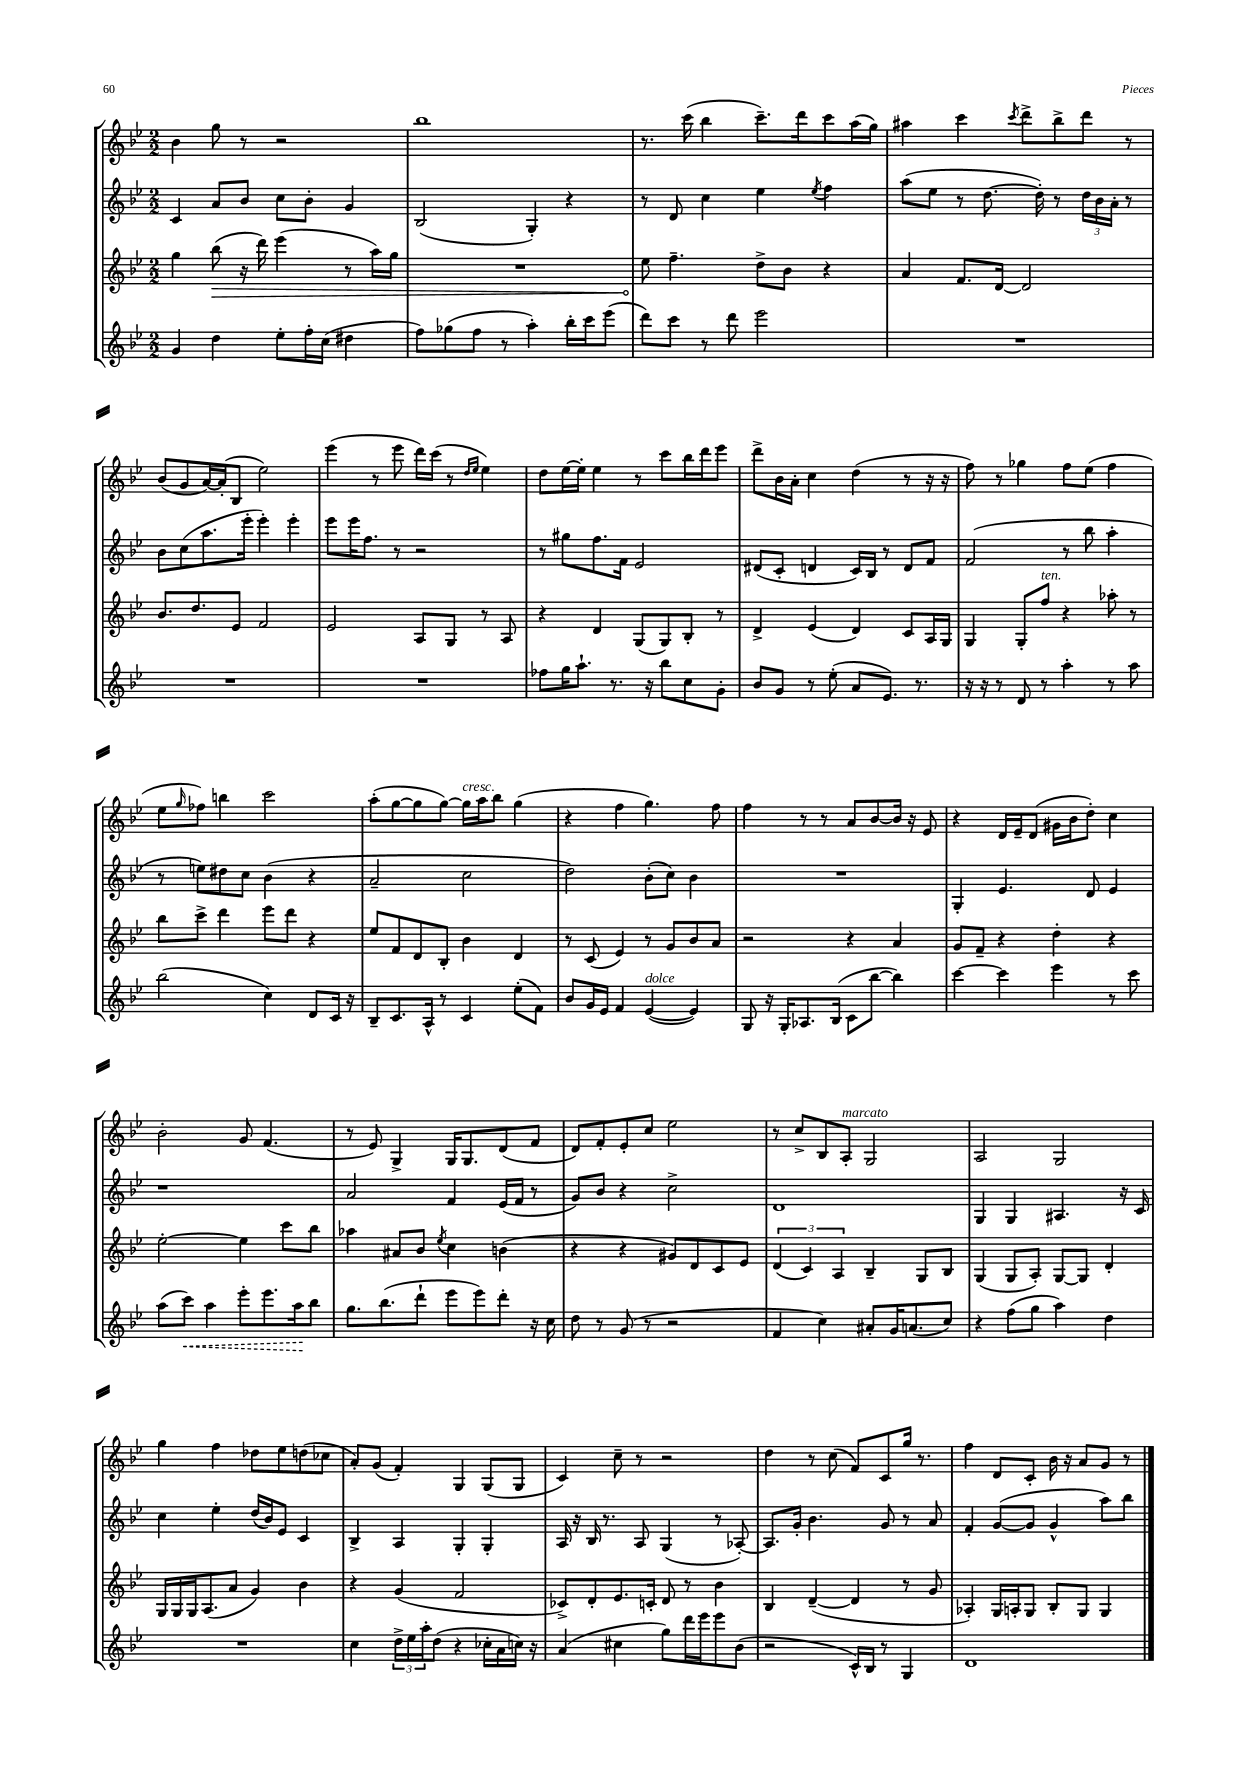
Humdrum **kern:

**kern	**dynam	**kern	**dynam	**kern	**kern
*part4	*part4	*part3	*part3	*part2	*part1
*staff4	*staff4	*staff3	*staff3	*staff2	*staff1
*clefG2	*	*clefG2	*	*clefG2	*clefG2
*k[b-e-]	*	*k[b-e-]	*	*k[b-e-]	*k[b-e-]
*M2/2	*	*M2/2	*	*M2/2	*M2/2
=20	=20	=20	=20	=20	=20
4g/	.	4gg\	.	4c/	4b-\
!	!	!	!LO:HP:b	!	!
4dd\	.	(8bb-\	>	8a/L	8gg\
.	.	16r	.	8b-/J	8r
.	.	16ddd\)	.	.	.
8ee-'\L	.	(4eee-\	.	8cc\L	2r
16ff'\L	.	.	.	8b-'\J	.
(16cc\JJ	.	.	.	.	.
4dd#X\	.	8r	.	4g/	.
.	.	16aa\LL)	.	.	.
.	.	16gg\JJ	.	.	.
=21	=21	=21	=21	=21	=21
8ff\L)	.	1r	.	(2B-/	1bb-
(8gg-X\	.	.	.	.	.
8ff\J	.	.	.	.	.
8r	.	.	.	.	.
4aa'\)	.	.	.	4G'/)	.
16bb-'\LL	.	.	.	4r	.
16ccc\J	.	.	.	.	.
(8eee-\J	.	.	.	.	.
=22	=22	=22	=22	=22	=22
8ddd\L)	.	8ee-\	.	8r	8.r
8ccc\J	.	4.ff~\	]	8d/	.
.	.	.	.	.	(16ccc\
8r	.	.	.	4cc\	4bb-\
8ddd\	.	.	.	.	.
2eee-\	.	8dd^\L	.	4ee-\	8.ccc~\L)
.	.	8b-\J	.	.	.
.	.	.	.	.	16ddd\k
.	.	.	.	8qee-/	.
.	.	4r	.	4ff\	8ccc\
.	.	.	.	.	(16aa\L
.	.	.	.	.	16gg\JJ)
=23	=23	=23	=23	=23	=23
1r	.	4a/	.	(8aa\L	4aa#X\
.	.	.	.	8ee-\J	.
.	.	8.f/L	.	8r	4ccc\
.	.	.	.	[8.dd\	.
.	.	[16d/Jk	.	.	.
.	.	.	.	.	8qccc/
.	.	2d/]	.	.	8ddd^\L
.	.	.	.	16dd'\])	.
.	.	.	.	8r	8bb-^\
.	.	.	.	24dd\LL	8ddd\J
.	.	.	.	24b-\	.
.	.	.	.	24a'\JJ	.
.	.	.	.	8r	8r
!!LO:LB:g=z
=24	=24	=24	=24	=24	=24
1r	.	8.b-/L	.	8b-\L	(8b-/L
.	.	.	.	(8cc\	8g/
.	.	8.dd/	.	.	.
.	.	.	.	8.aa\	[16a/L)
.	.	.	.	.	(16a'/J]
.	.	8e-/J	.	.	8B-/J
.	.	.	.	16eee-'\Jk	.
.	.	2f/	.	4eee-'\)	2ee-\)
.	.	.	.	4eee-'\	.
=25	=25	=25	=25	=25	=25
1r	.	2e-/	.	8eee-\L	(4eee-\
.	.	.	.	16eee-\K	.
.	.	.	.	8.ff\J	.
.	.	.	.	.	8r
.	.	.	.	8r	8eee-\
.	.	8A/L	.	2r	16ddd\LL)
.	.	.	.	.	(16ccc\JJ
.	.	8G/J	.	.	8r
.	.	.	.	.	16qqdd/LL
.	.	.	.	.	16qqee-/JJ
.	.	8r	.	.	4ee-\)
.	.	8A/	.	.	.
=26	=26	=26	=26	=26	=26
8ff-X\L	.	4r	.	8r	8dd\L
16gg\K	.	.	.	8gg#X\L	[16ee-\L
8.aa`\J	.	.	.	.	16ee-'\JJ]
.	.	4d/	.	8.ff\	4ee-\
8.r	.	.	.	.	.
.	.	.	.	16f\Jk	.
.	.	(8G/L	.	2e-/	8r
16r	.	.	.	.	.
8bb-\L	.	8G/)	.	.	8ccc\L
8cc\	.	8B-'/J	.	.	16bb-\L
.	.	.	.	.	16ddd\J
8g'\J	.	8r	.	.	8eee-\J
=27	=27	=27	=27	=27	=27
8b-/L	.	4d^/	.	(8d#X/L	8ddd^\L
8g/J	.	.	.	8c'/J	16b-\L
.	.	.	.	.	16a'\JJ
8r	.	(4e-/	.	4dn/	4cc\
(8ee-'\	.	.	.	.	.
8a/L	.	4d/)	.	16c/LL)	(4dd\
.	.	.	.	16B-/JJ	.
8.e-/J)	.	.	.	8r	.
.	.	8c/L	.	8d/L	8r
8.r	.	.	.	.	.
.	.	16A/L	.	8f/J	16r
.	.	16G/JJ	.	.	16r
=28	=28	=28	=28	=28	=28
16r	.	4G/	.	(2f/	8ff\)
16r	.	.	.	.	.
8r	.	.	.	.	8r
8d/	.	8G'/L	.	.	4gg-X\
!	!	!LO:TX:a:i:t=ten.	!	!	!
8r	.	8ff/J	.	.	.
4aa'\	.	4r	.	8r	8ff\L
.	.	.	.	8bb-\	(8ee-\J
8r	.	8aa-X'\	.	4aa'\	4ff\
8aa\	.	8r	.	.	.
!!LO:LB:g=z
=29	=29	=29	=29	=29	=29
(2bb-\	.	8bb-\L	.	8r	8ee-\L
.	.	.	.	.	16qqgg/
.	.	8ccc^\J	.	8een\L)	8ff-X\J)
.	.	4ddd\	.	8dd#X\	4bbn\
.	.	.	.	8cc\J	.
4cc\)	.	8eee-\L	.	(4b-\	2ccc\
.	.	8ddd\J	.	.	.
8d/L	.	4r	.	4r	.
16c/Jk	.	.	.	.	.
16r	.	.	.	.	.
=30	=30	=30	=30	=30	=30
8B-~/L	.	8ee-/L	.	2a~/	(8aa'\L
8.c/	.	8f/	.	.	[8gg\
.	.	8d/	.	.	8gg\]
16A^^/Jk	.	.	.	.	.
8r	.	8B-'/J	.	.	[8gg\J)
!	!	!	!	!	!LO:TX:a:i:t=cresc.
4c/	.	4b-\	.	2cc\	16gg\LL]
.	.	.	.	.	16aa\J
.	.	.	.	.	8bb-\J
(8ee-'\L	.	4d/	.	.	(4gg\
8f\J)	.	.	.	.	.
=31	=31	=31	=31	=31	=31
8b-/L	.	8r	.	2dd\)	4r
16g/L	.	(8c/	.	.	.
16e-/JJ	.	.	.	.	.
4f/	.	4e-/)	.	.	4ff\
!LO:TX:a:i:t=dolce	!	!	!	!	!
([4e-/	.	8r	.	(8b-'\L	4.gg\)
.	.	8g/L	.	8cc\J)	.
4e-/])	.	8b-/	.	4b-\	.
.	.	8a/J	.	.	8ff\
=32	=32	=32	=32	=32	=32
8G/	.	2r	.	1r	4ff\
16r	.	.	.	.	.
16G'/KL	.	.	.	.	.
8.A-X/	.	.	.	.	8r
.	.	.	.	.	8r
(16B-/Jk	.	.	.	.	.
8c\L	.	4r	.	.	8a/L
[8bb-\J	.	.	.	.	[8b-/
4bb-\])	.	4a/	.	.	16b-/Jk]
.	.	.	.	.	16r
.	.	.	.	.	8e-/
=33	=33	=33	=33	=33	=33
[4ccc\	.	8g/L	.	4G'/	4r
.	.	8f~/J	.	.	.
4ccc\]	.	4r	.	4.e-/	16d/LL
.	.	.	.	.	16e-~/J
.	.	.	.	.	(8d/J
4eee-\	.	4dd'\	.	.	16g#X\LL
.	.	.	.	.	16b-\J
.	.	.	.	8d/	8dd'\J)
8r	.	4r	.	4e-/	4cc\
8ccc\	.	.	.	.	.
!!LO:LB:g=z
=34	=34	=34	=34	=34	=34
(8aa\L	.	[2ee-'\	.	1r	2b-'\
!	!LO:HP:b	!	!	!	!
8ccc\J)	<	.	.	.	.
4aa\	.	.	.	.	.
8eee-'\L	.	4ee-\]	.	.	8g/
8.eee-\	.	.	.	.	(4.f/
.	.	8ccc\L	.	.	.
16aa\k	.	.	.	.	.
8bb-\J	[	8bb-\J	.	.	.
=35	=35	=35	=35	=35	=35
8.gg\L	.	4aa-X\	.	2a/	8r
.	.	.	.	.	8e-/)
(8.bb-\	.	.	.	.	.
.	.	8a#X/L	.	.	4G^/
8ddd`\J	.	8b-/J	.	.	.
.	.	8qee-/	.	.	.
8eee-\L	.	4cc\	.	4f/	16G/KL
.	.	.	.	.	8.G/
8eee-\)	.	.	.	.	.
8ddd'\J	.	(4bn\	.	(16e-/LL	(8d/
.	.	.	.	16f/JJ	.
16r	.	.	.	8r	8f/J
16cc\	.	.	.	.	.
=36	=36	=36	=36	=36	=36
8dd\	.	4r	.	8g/L)	8d/L)
8r	.	.	.	8b-/J	8f'/
(8g/	.	4r	.	4r	8e-'/
8r	.	.	.	.	8cc/J
2r	.	8g#X/L)	.	2cc^\	2ee-\
.	.	8d/	.	.	.
.	.	8c/	.	.	.
.	.	8e-/J	.	.	.
=37	=37	=37	=37	=37	=37
4f/	.	(6d/	.	1d	8r
.	.	.	.	.	8cc^/L
.	.	6c/)	.	.	.
4cc\)	.	.	.	.	8B-/
.	.	6A/	.	.	.
!	!	!	!	!	!LO:TX:a:i:t=marcato
.	.	.	.	.	8A'/J
8a#X'/L	.	4B-~/	.	.	2G/
16g/K	.	.	.	.	.
(8.an/	.	.	.	.	.
.	.	8G/L	.	.	.
8cc/J)	.	8B-/J	.	.	.
=38	=38	=38	=38	=38	=38
4r	.	(4G/	.	4G/	2A/
(8ff\L	.	8G/L	.	4G/	.
8gg\J	.	8A'/J)	.	.	.
4aa\)	.	[8G/L	.	4.A#X/	2G/
.	.	8G/J]	.	.	.
4dd\	.	4d'/	.	.	.
.	.	.	.	16r	.
.	.	.	.	16c/	.
!!LO:LB:g=z
=39	=39	=39	=39	=39	=39
1r	.	16G/LL	.	4cc\	4gg\
.	.	16G/	.	.	.
.	.	16G/J	.	.	.
.	.	(8.A/	.	.	.
.	.	.	.	4ee-'\	4ff\
.	.	8a/J	.	.	.
.	.	4g/)	.	(16dd/LL	8dd-X\L
.	.	.	.	16b-/J)	.
.	.	.	.	8e-/J	8ee-\
.	.	4b-\	.	4c/	(8ddn\
.	.	.	.	.	8cc-X\J
=40	=40	=40	=40	=40	=40
4cc\	.	4r	.	4B-^/	8a'/L)
.	.	.	.	.	(8g/J
24dd^\LL	.	(4g/	.	4A/	4f'/)
24ee-\	.	.	.	.	.
24aa'\J	.	.	.	.	.
(8dd\J	.	.	.	.	.
4r	.	2f/	.	4G'/	4G/
16cc-X'\LL	.	.	.	4G'/	(8G/L
16a\	.	.	.	.	.
16ccn\JJ)	.	.	.	.	8G/J
16r	.	.	.	.	.
=41	=41	=41	=41	=41	=41
(4a/	.	8c-X^/L)	.	16A/	4c/)
.	.	.	.	16r	.
.	.	8d'/	.	16B-/	.
.	.	.	.	8.r	.
4cc#X\	.	8.e-/	.	.	8cc~\
.	.	.	.	8A/	8r
.	.	16cn'/Jk	.	.	.
8gg\L)	.	8d/	.	(4G/	2r
16ddd\L	.	8r	.	.	.
16eee-\J	.	.	.	.	.
8eee-\	.	4b-\	.	8r	.
(8b-\J	.	.	.	[8A-X'/)	.
=42	=42	=42	=42	=42	=42
2r	.	4B-/	.	8.A-/L]	4dd\
.	.	.	.	16g'/Jk	.
.	.	([4d~/	.	4.b-\	8r
.	.	.	.	.	(8cc\
16c^^/LL)	.	4d/]	.	.	8f/L)
16B-/JJ	.	.	.	.	.
8r	.	.	.	8g/	8c/
4G/	.	8r	.	8r	16gg/Jk
.	.	.	.	.	8.r
.	.	8g/	.	8a/	.
=43	=43	=43	=43	=43	=43
1d	.	4A-X'/)	.	4f'/	4ff\
.	.	16G/LL	.	([8g/L	8d/L
.	.	16An'/J	.	.	.
.	.	8G/J	.	8g/J]	8c'/J
.	.	8B-'/L	.	4g^^/	16b-\
.	.	.	.	.	16r
.	.	8G/J	.	.	8a/L
.	.	4G/	.	8aa\L)	8g/J
.	.	.	.	8bb-\J	8r
==	==	==	==	==	==
*-	*-	*-	*-	*-	*-
